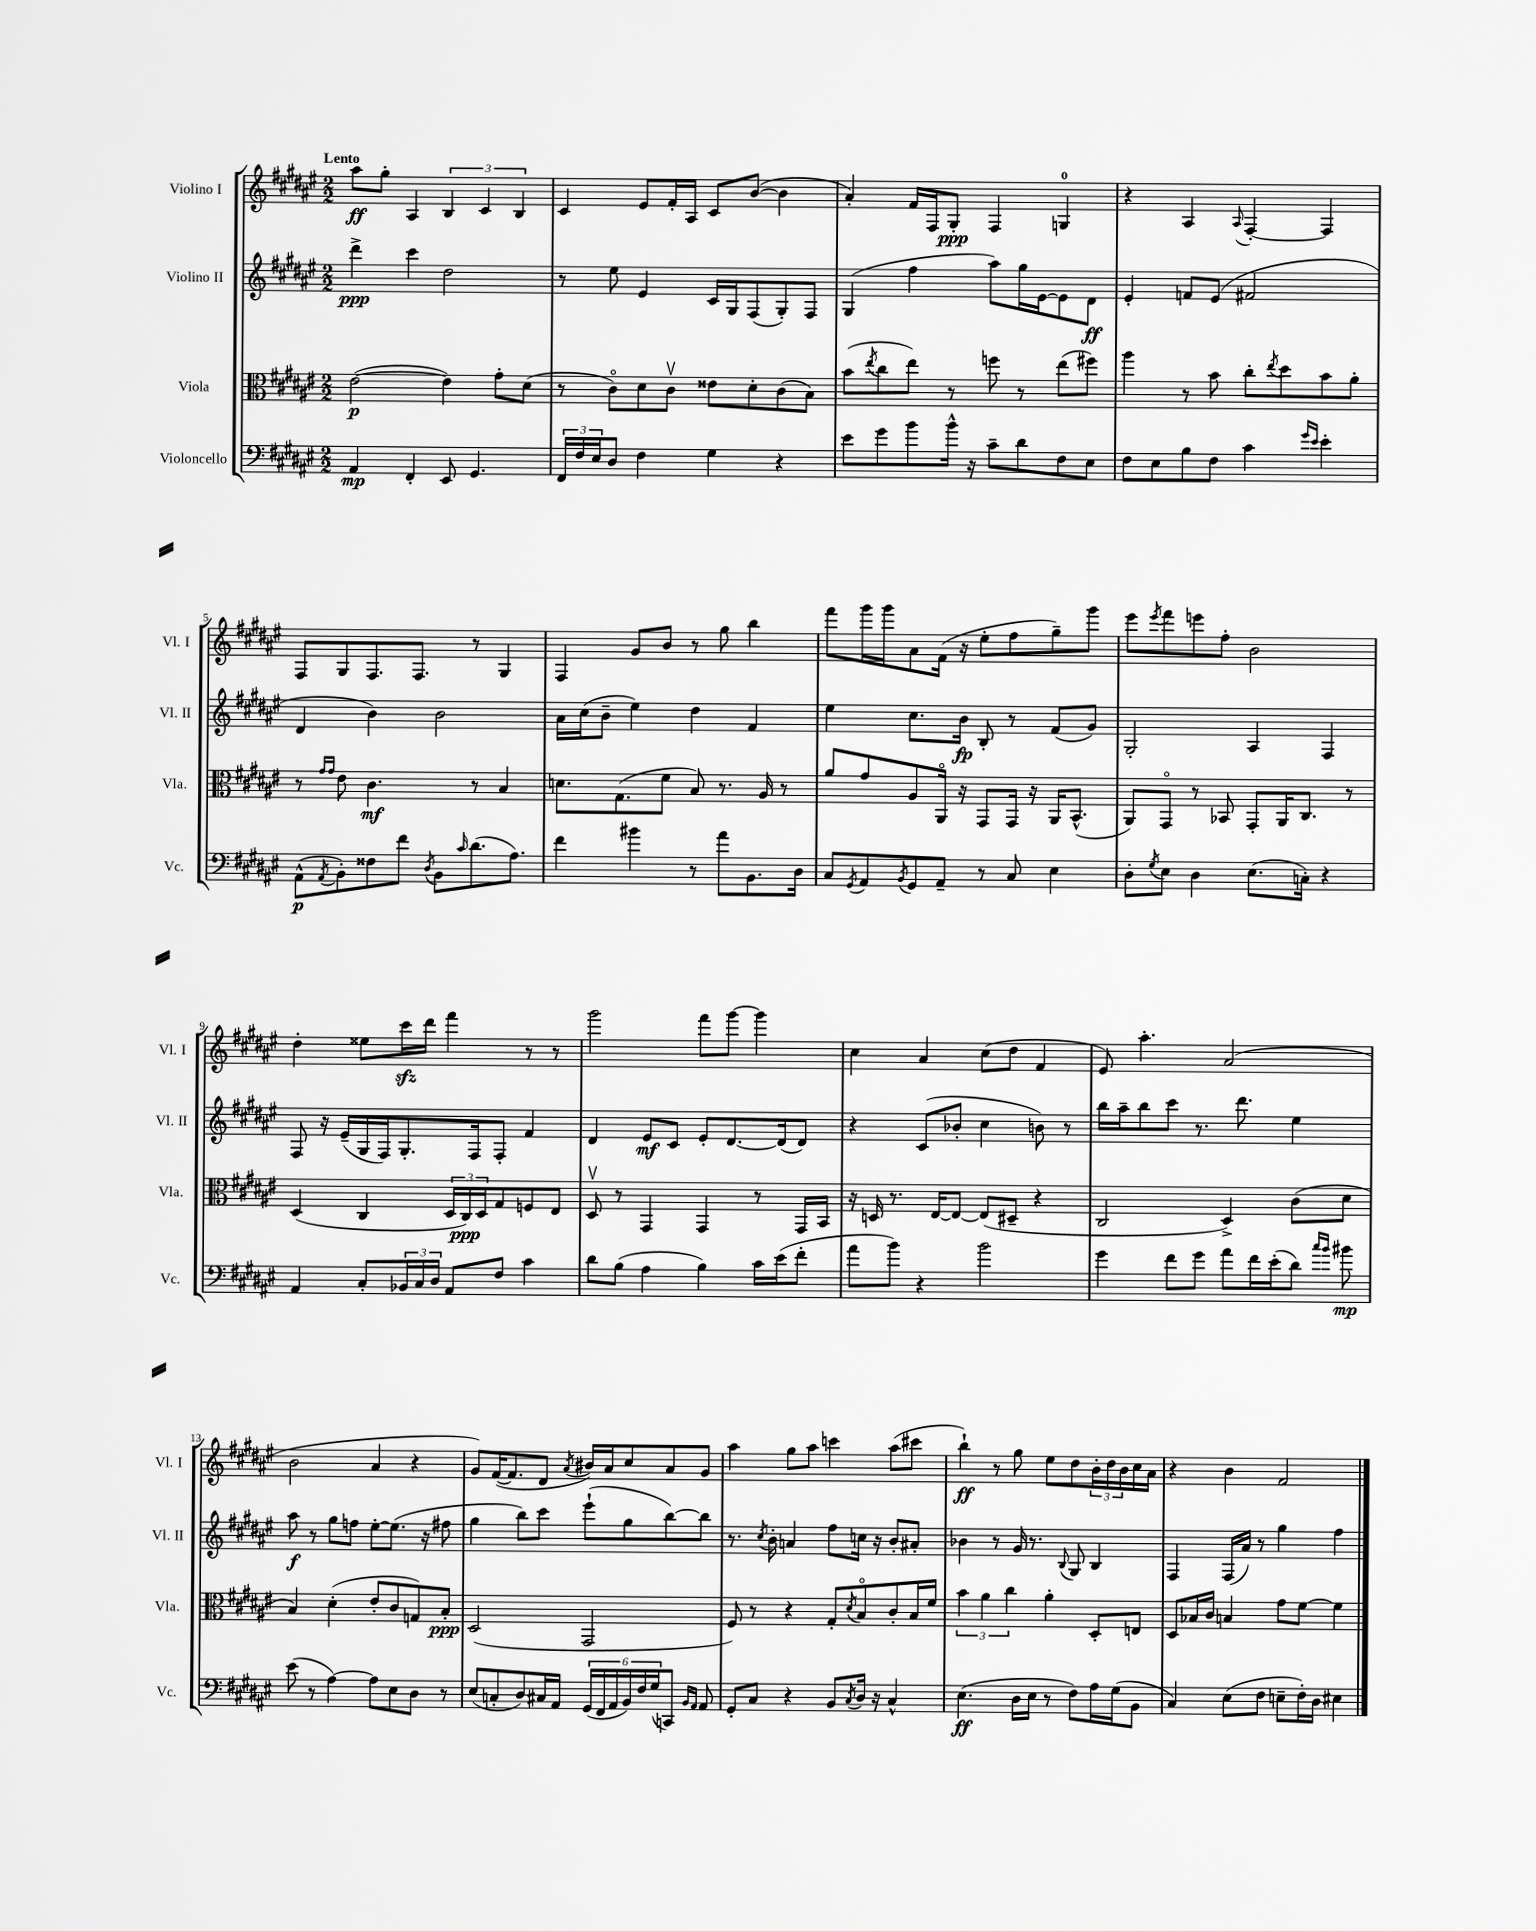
<<
\new StaffGroup <<
\new Staff = "s0" \with { instrumentName = "Violino I" shortInstrumentName = "Vl. I" } {
    \clef treble \key fis \major \numericTimeSignature \time 2/2 \tempo "Lento"
    ais''8\ff gis''8-. ais4 \tuplet 3/2 { b4 cis'4 b4 } |
    cis'4 eis'8 fis'16-. ais16 cis'8 b'8~( b'4 |
    ais'4-.) fis'16 fis16 gis8-.\ppp fis4 g4-0 |
    r4 ais4 \appoggiatura { ais8 } fis4~-. fis4 |
    fis8 gis8 fis8. fis8. r8 gis4 |
    fis4 gis'8 b'8 r8 gis''8 b''4 |
    fis'''8 gis'''16 gis'''16 ais'8 fis'16( r16 eis''8-. fis''8 gis''8--) gis'''8 |
    eis'''8 \acciaccatura { eis'''8 } fis'''8 e'''8 fis''8-. b'2 |
    dis''4-. eisis''8 cis'''16\sfz dis'''16 fis'''4 r8 r8 |
    gis'''2 fis'''8 gis'''8~ gis'''4 |
    cis''4 ais'4 cis''8( dis''8 fis'4 |
    eis'8) ais''4.-. ais'2( |
    b'2 ais'4 r4 |
    gis'8) fis'16~( fis'8. dis'8 \acciaccatura { ais'8 } bis'16) ais'16 cis''8 ais'8 gis'8 |
    ais''4 gis''8 ais''8 c'''4 ais''8( cis'''8 |
    b''4-!\ff) r8 gis''8 eis''8 dis''8 \tuplet 3/2 { b'16-. dis''16 b'16 } cis''16 ais'16 |
    r4 b'4 fis'2 \bar "|." |
}
\new Staff = "s1" \with { instrumentName = "Violino II" shortInstrumentName = "Vl. II" } {
    \clef treble \key fis \major \numericTimeSignature \time 2/2
    dis'''4->\ppp cis'''4 dis''2 |
    r8 eis''8 eis'4 cis'16 gis16 fis8( gis8-.) fis8 |
    gis4( fis''4 ais''8) gis''16 eis'16~ eis'8 dis'8\ff |
    eis'4-. f'8 eis'8( fis'2 |
    dis'4 b'4) b'2 |
    ais'16 cis''16( b'8-- eis''4) dis''4 fis'4 |
    eis''4 cis''8. b'16\fp b8-. r8 fis'8( gis'8) |
    gis2-. ais4 fis4 |
    fis8 r16 eis'16--( gis16 fis16) gis8.-. fis16 fis8-. fis'4 |
    dis'4 eis'8\mf cis'8 eis'8-. dis'8.~ dis'16( dis'8) |
    r4 cis'8( bes'8-. cis''4 b'8) r8 |
    b''16 ais''16-- b''8 cis'''8 r8. dis'''8. eis''4 |
    ais''8\f r8 gis''8 f''8 eis''8~-. eis''8.( r16 fis''8 |
    gis''4 b''8) cis'''8 eis'''8-!( gis''8 b''8~) b''8 |
    r8. \acciaccatura { cis''8 } b'16-. a'4 fis''8 c''16 r16 b'8-. ais'8-. |
    bes'4 r8 gis'16 r8. \appoggiatura { b8 } gis8 b4 |
    fis4 fis16( ais'16) r8 gis''4 fis''4 \bar "|." |
}
\new Staff = "s2" \with { instrumentName = "Viola" shortInstrumentName = "Vla." } {
    \clef alto \key fis \major \numericTimeSignature \time 2/2
    eis'2~\p( eis'4) gis'8-. dis'8( |
    r8 cis'8\flageolet) dis'8 cis'8\upbow eisis'8 dis'8-. cis'8( b8) |
    b'8( \acciaccatura { eis''8 } cis''8 eis''8) r8 f''8 r8 eis''8( fis''8) |
    ais''4 r8 b'8 cis''8-. \acciaccatura { eis''8 } dis''8 b'8 ais'8-. |
    r8 \grace { gis'16 gis'16 } eis'8 cis'4.\mf r8 b4 |
    d'8. gis8.( fis'8 b8) r8. ais16 r8 |
    ais'8 gis'8 ais8 ais,16\flageolet r16 gis,8 gis,16 r16 ais,16 b,8.-^( |
    ais,8) gis,8\flageolet r8 bes,8 gis,8-. ais,16 cis8. r8 |
    dis4( cis4 \tuplet 3/2 { dis16 cis16\ppp) dis16 } gis8 f8 eis8 |
    dis8\upbow r8 gis,4 gis,4 r8 gis,16 b,16 |
    r16 d16 r8. eis16~ eis8~ eis8( dis8-- r4 |
    cis2 dis4->) cis'8( dis'8 |
    b4) dis'4-.( eis'8-. cis'8 g8) b8-.\ppp |
    dis2( gis,2 |
    fis8) r8 r4 gis8-. \acciaccatura { dis'8 } b8\flageolet cis'8-. b16 fis'16 |
    \tuplet 3/2 { b'4 ais'4 cis''4 } ais'4-. dis8-. e8 |
    dis8 bes16 cis'16 b4 gis'8 fis'8~ fis'4 \bar "|." |
}
\new Staff = "s3" \with { instrumentName = "Violoncello" shortInstrumentName = "Vc." } {
    \clef bass \key fis \major \numericTimeSignature \time 2/2
    ais,4\mp fis,4-. eis,8 gis,4. |
    \tuplet 3/2 { fis,16 fis16 eis16 } dis8 fis4 gis4 r4 |
    eis'8 gis'8 b'8 b'16-^ r16 cis'8-- dis'8 fis8 eis8 |
    fis8 eis8 b8 fis8 cis'4 \grace { gis'16 eis'16 } eis'4-. |
    ais,8-^\p( \acciaccatura { ais,8 } b,8-.) fisis8 fis'8 \acciaccatura { dis8 } b,8 \grace { cis'16 } dis'8.( ais8.) |
    fis'4 bis'4 r8 ais'8 b,8. dis16 |
    cis8 \acciaccatura { gis,8 } ais,8 \acciaccatura { b,8 } gis,8 ais,8-- r8 cis8 eis4 |
    dis8-. \acciaccatura { gis8 } eis8 dis4 eis8.( c16-.) r4 |
    ais,4 cis8-. \tuplet 3/2 { bes,16 cis16 dis16 } ais,8 fis8 cis'4 |
    dis'8 b8( ais4 b4) cis'16 eis'16( fis'8-. |
    ais'8 b'8) r4 b'2 |
    gis'4 fis'8 gis'8 ais'8 fis'16 eis'16-.( dis'8) \grace { cis''16 b'16 } bis'8\mp |
    eis'8( r8 ais4~) ais8 eis8 dis8 r8 |
    eis8( c8-. dis8) cis16 ais,16 \tuplet 6/4 { gis,16( fis,16 ais,16 b,16) fis16 gis16( } c,8) \grace { b,16 ais,16 } ais,8 |
    gis,8-. cis8 r4 b,8 \acciaccatura { cis8 } dis16 r16 cis4-^ |
    eis4.\ff( dis16 eis16 r8 fis8) ais16 gis16( b,8 |
    cis4) eis8( fis8 e8-- fis16-.) dis16 eis4 \bar "|." |
}
>>
>>
